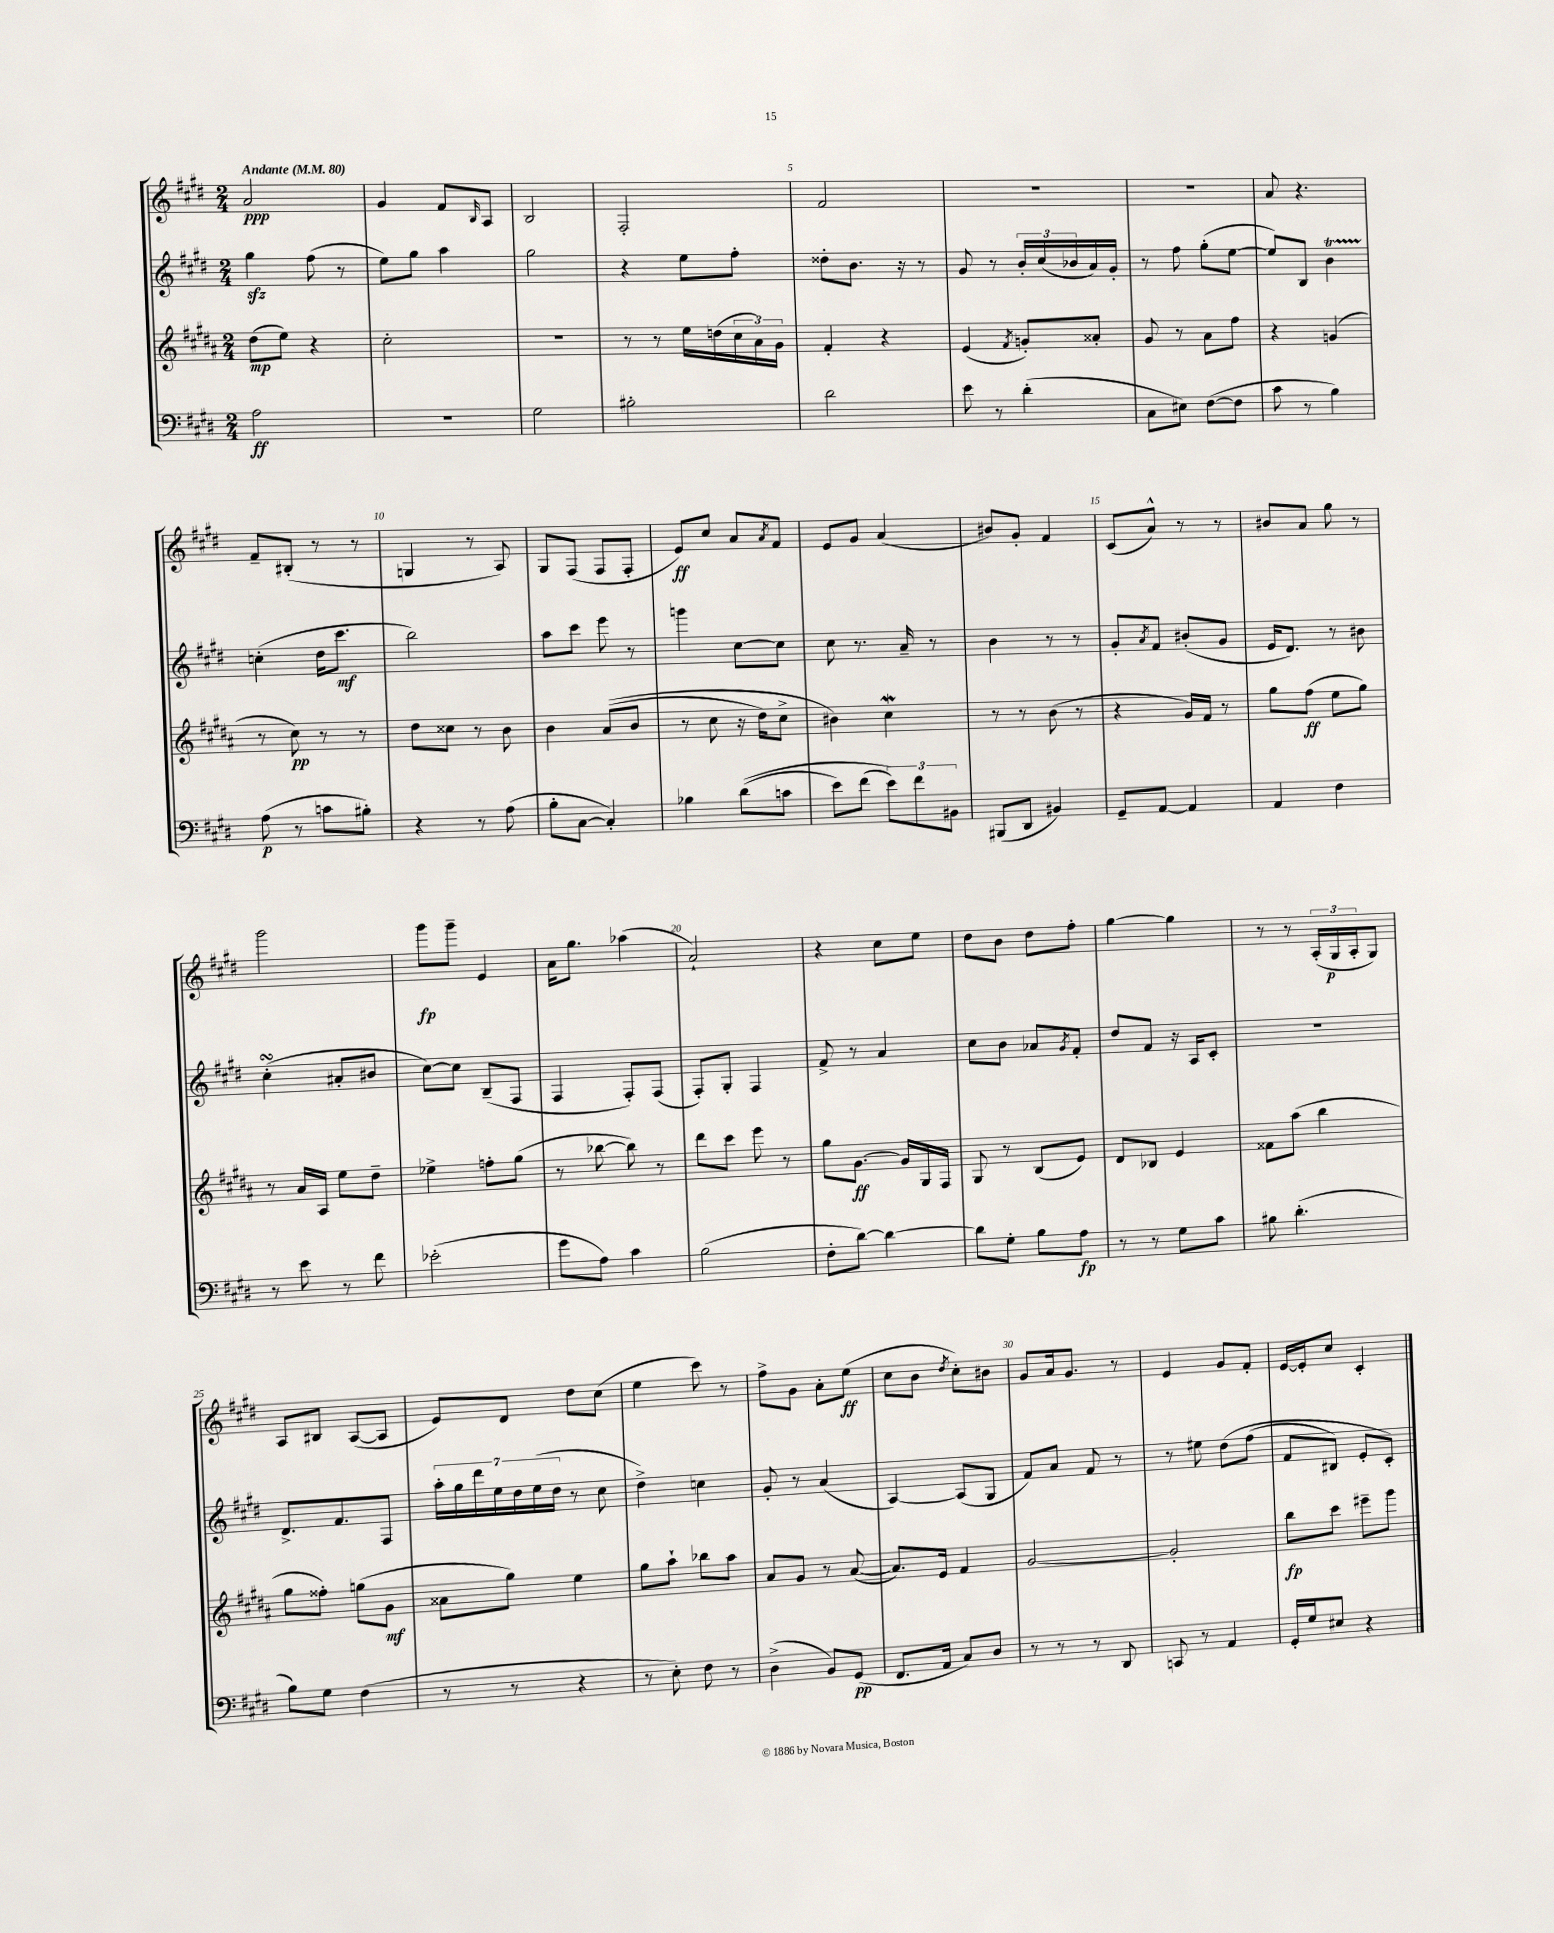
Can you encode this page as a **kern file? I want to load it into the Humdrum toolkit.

**kern	**kern	**kern	**kern
*staff4	*staff3	*staff2	*staff1
*clefF4	*clefG2	*clefG2	*clefG2
*k[f#c#g#d#]	*k[f#c#g#d#a#]	*k[f#c#g#d#]	*k[f#c#g#d#]
*M2/4	*M2/4	*M2/4	*M2/4
*MM80	*MM80	*MM80	*MM80
2A	(8dd#	4gg#	2a
.	8ee)	.	.
.	4r	(8ff#	.
.	.	8r	.
=	=	=	=
2r	2cc#'	8ee)	4g#
.	.	8gg#	.
.	.	4aa	8f#
.	.	.	16qqB
.	.	.	8A
=	=	=	=
2G#	2r	2gg#	2B
=	=	=	=
2B#'	8r	4r	2F#'
.	8r	.	.
.	16ee	8ee	.
.	(16dd	.	.
.	24cc#	8ff#'	.
.	24a#)	.	.
.	24g#	.	.
=	=	=	=
2d#	4f#'	8dd##'	2f#
.	.	8.b	.
.	4r	.	.
.	.	16r	.
.	.	8r	.
=	=	=	=
8e	(4e	8g#	2r
8r	.	8r	.
.	8qf#	.	.
(4d#'	8g')	24b'	.
.	.	(24cc#	.
.	.	24b-	.
.	8a##'	16a)	.
.	.	16g#'	.
=	=	=	=
8C#	8g#	8r	2r
8E#)	8r	8ff#	.
([8F#	8a#	(8gg#'	.
8F#]	8ff#	[8ee	.
=	=	=	=
8c#	4r	8ee])	8a
8r	.	8B	4.r
4B)	(4g	4b	.
=	=	=	=
(8A	8r	(4cc'	8f#~
8r	8cc#)	.	(8B#'
8c	8r	16dd#	8r
.	.	8.ccc#	.
8B#')	8r	.	8r
=	=	=	=
4r	8dd#	2bb)	4G
.	8cc##	.	.
8r	8r	.	8r
(8A	8b	.	8A)
=	=	=	=
8B'	4b	8aa	8G#
[8C#	.	8ccc#	(8F#
4C#'])	&((8a#	8eee	8F#
.	8b	8r	8F#'
=	=	=	=
4B-	8r	4ggg	8e)
.	8cc#	.	8cc#
&((8d#	16r	[8cc#	8a
.	16dd#)	.	.
.	.	.	8qa
8c	8cc#^	8cc#]	8f#
=	=	=	=
8e)	4b#&)	8cc#	8e
(8f#	.	8.r	8g#
12e)&)	4cc#	.	(4a
.	.	16a~	.
12f#	.	.	.
.	.	8r	.
12BB#	.	.	.
=	=	=	=
(8BBB#	8r	4b	8b#)
8DD#	8r	.	8g#'
4BB#)	(8b	8r	4f#
.	8r	8r	.
=	=	=	=
8GG#~	4r	8g#'	(8c#
.	.	8qa	.
[8AA	.	8f#	8a^^)
4AA]	16g#)	(8b#'	8r
.	16f#	.	.
.	8r	8g#	8r
=	=	=	=
4AA	8gg#	16e	8b#
.	.	8.d#)	.
.	(8ff#	.	8a
4F#	8ee	8r	8gg#
.	8gg#)	8b#	8r
=	=	=	=
8r	8r	(4cc#'	2ggg#
8e	16a#	.	.
.	16A#	.	.
8r	8ee	8a#'	.
8f#	8dd#~	8b#	.
=	=	=	=
(2e-'	4ee-^	[8cc#)	8ggg#
.	.	8cc#]	8ggg#~
.	8ff'	(8B~	4e
.	(8gg#	8F#	.
=	=	=	=
8g#	8r	4F#	16a
.	.	.	8.gg#
8A)	[8bb-	.	.
4c#	8bb-])	8F#')	(4aa-
.	8r	(8F#	.
=	=	=	=
(2B	8ddd#	8F#')	2a`)
.	8ccc#	8G#'	.
.	8eee	4F#	.
.	8r	.	.
=	=	=	=
8F#'	8gg#	8f#^	4r
[8d#)	[8.g#	8r	.
4d#_	.	4a	8cc#
.	16g#]	.	.
.	16G#	.	8ee
.	16F#	.	.
=	=	=	=
8d#]	8G#	8cc#	8dd#
8G#'	8r	8b	8b
8B	(8B	8a-	8dd#
.	.	8qg#	.
8A	8e)	8f#'	8ff#'
=	=	=	=
8r	8d#	8dd#	[4gg#
8r	8B-	8f#	.
8G#	4e	16r	4gg#]
.	.	16A	.
8c#	.	8c#'	.
=	=	=	=
8B#	8f##	2r	8r
(4.d#'	(8aa#	.	8r
.	4bb	.	(24A'
.	.	.	24G#
.	.	.	24A'
.	.	.	8G#)
=	=	=	=
8B)	8gg#	8.d#^	8A
8G#	8ff##')	.	8B#
.	.	8.f#	.
(4F#	(8gg	.	([8A
.	8g#	8F#	8A]
=	=	=	=
8r	8a##	28aa'	8e)
.	.	28gg#	.
.	.	28ddd#	.
.	.	28ee	.
8r	8gg#)	.	8d#
.	.	28dd#	.
.	.	(28ee	.
.	.	28dd#	.
4r	4ee	8r	8dd#
.	.	8cc#	(8cc#
=	=	=	=
8r	8gg#	4dd#^)	4ee
8E')	8aa#`	.	.
8F#	8bb-	4cc	8ccc#)
8r	8aa#	.	8r
=	=	=	=
(4D#^	8a#	8g#'	8ff#^
.	8g#	8r	8g#
8BB)	8r	(4a	8a'
(8GG#	([8a#	.	(8ee
=	=	=	=
8.FF#	8.a#])	[4A)	8cc#
.	.	.	8b
16AA	16e	.	.
.	.	.	8qdd#
8C#)	4f#	(8A]	8cc#')
8D#	.	8G#	8b#
=	=	=	=
8r	[2g#	8f#)	8g#
8r	.	8a	16a
.	.	.	8.g#
8r	.	8f#	.
8DD#	.	8r	8r
=	=	=	=
8CC	2g#']	8r	4e
8r	.	8ee#	.
4AA	.	&(8dd#	8g#
.	.	(8ff#	8f#'
=	=	=	=
16GG#'	8bb	8f#	[16e
16G#	.	.	16e']
8E#	8ccc#	8B#)	8cc#
4r	8eee#~	8e'	4c#'
.	8ggg#	8c#'&)	.
==	==	==	==
*-	*-	*-	*-
